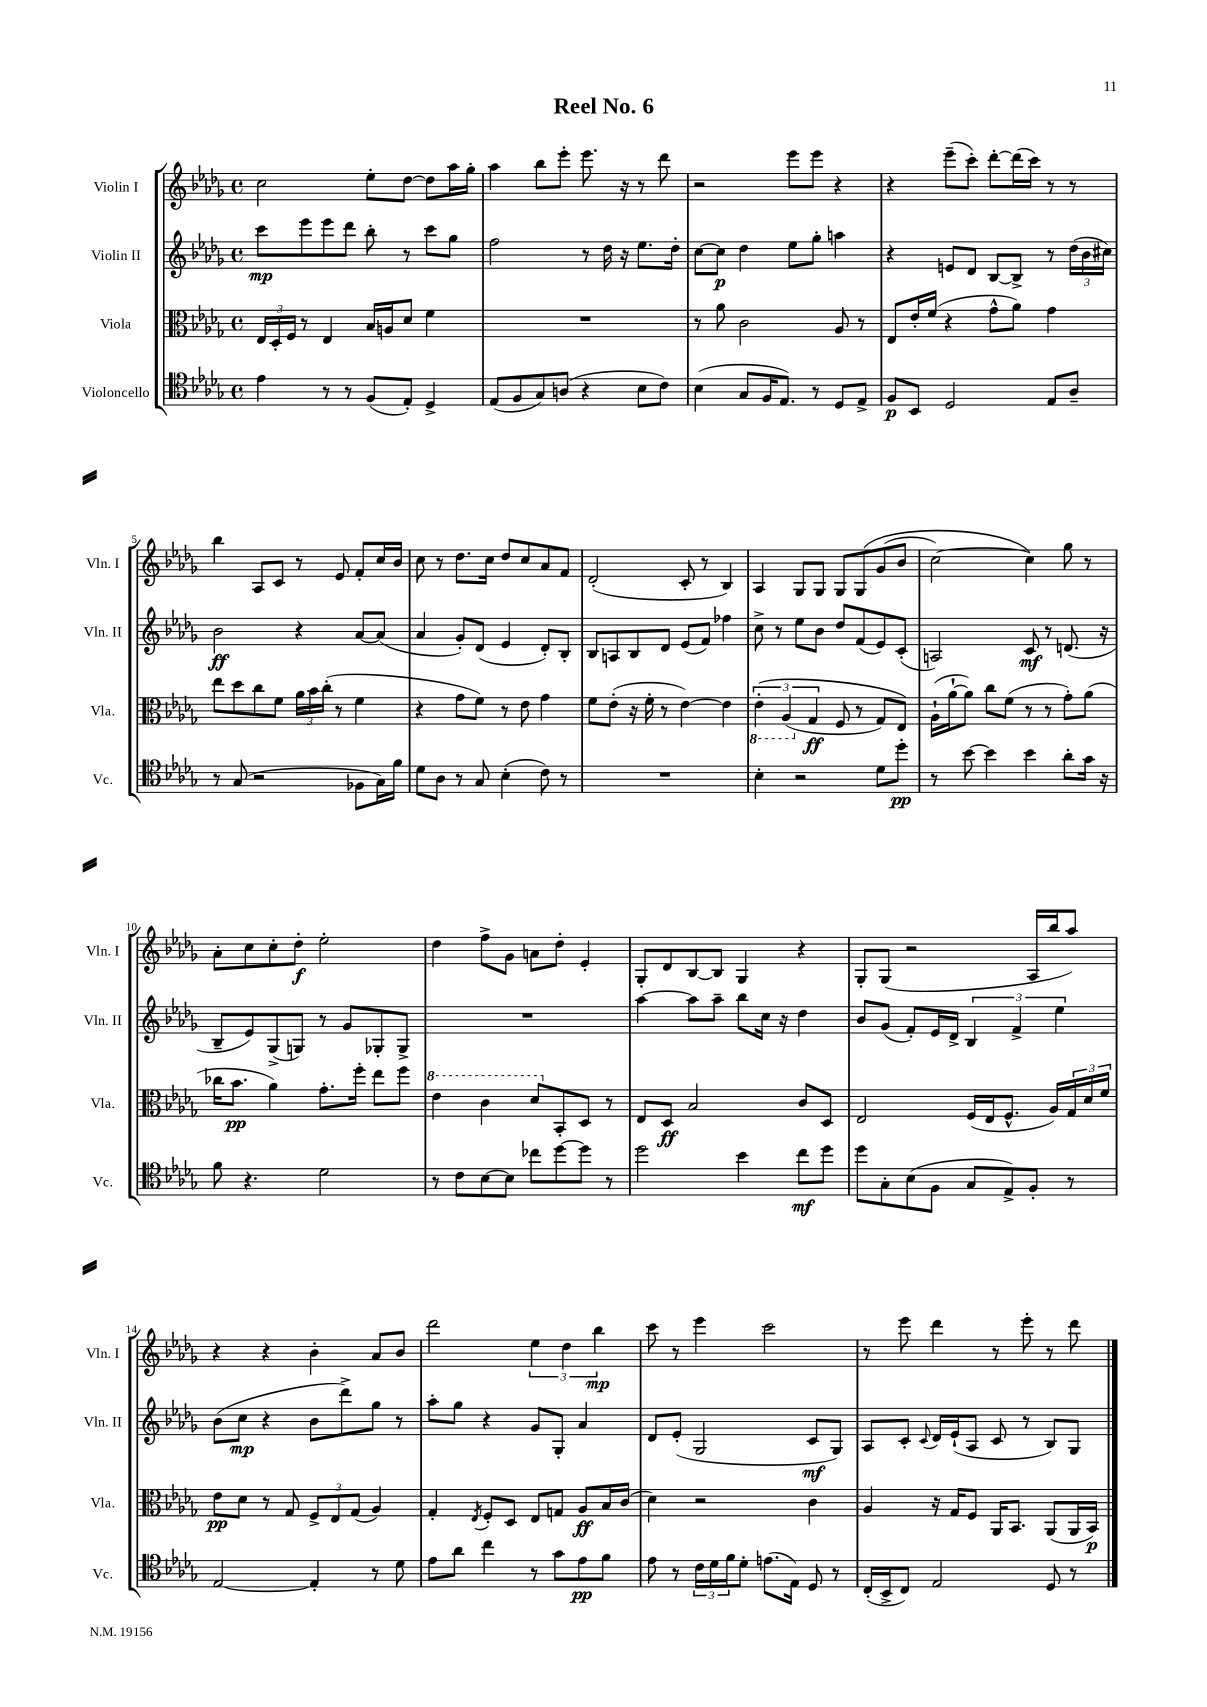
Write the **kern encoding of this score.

**kern	**kern	**kern	**kern
*staff4	*staff3	*staff2	*staff1
*clefC4	*clefC3	*clefG2	*clefG2
*k[b-e-a-d-g-]	*k[b-e-a-d-g-]	*k[b-e-a-d-g-]	*k[b-e-a-d-g-]
*M4/4	*M4/4	*M4/4	*M4/4
*met(c)	*met(c)	*met(c)	*met(c)
4e-	24E-	8ccc	2cc
.	24D-'	.	.
.	24F	.	.
.	8r	8eee-	.
8r	4E-	8eee-	.
8r	.	8ddd-	.
(8F	16B-	8bb-'	8ee-'
.	16A	.	.
8E-')	8d-	8r	[8dd-
4D-^	4f	8ccc	8dd-]
.	.	8gg-	16aa-
.	.	.	16gg-'
=	=	=	=
(8E-	1r	2ff	4aa-
8F	.	.	.
8G-)	.	.	8bb-
(8A	.	.	8eee-'
4r	.	8r	8.eee-
.	.	16dd-	.
.	.	16r	16r
8B-	.	8.ee-	8r
8c)	.	.	8ddd-
.	.	16dd-'	.
=	=	=	=
(4B-	8r	[8cc	2r
.	8a-	8cc]	.
8G-	2c	4dd-	.
16F	.	.	.
8.E-)	.	.	.
.	.	8ee-	8eee-
8r	.	8gg-'	8eee-
8D-	8A-	4aa	4r
8E-^	8r	.	.
=	=	=	=
8F	8E-	4r	4r
8BB-	16e-'	.	.
.	(16f	.	.
2D-	4r	8e	(8eee-~
.	.	8d-	8ccc')
.	8g-^^	[8B-	[8ddd-'
.	8a-)	8B-^]	(16ddd-]
.	.	.	16ccc)
8E-	4g-	8r	8r
8A-~	.	(24dd-	8r
.	.	24b-	.
.	.	24cc#)	.
=	=	=	=
8r	8ee-	2b-	4bb-
(8G-	8dd-	.	.
2r	8cc	.	8A-
.	8f	.	8c
.	24a-	4r	8r
.	24b-	.	.
.	(24cc'	.	.
.	8r	.	8e-
8F-	4f	[8a-	8f'
16G-)	.	(8a-]	16cc
16f	.	.	16b-
=	=	=	=
8d-	4r	4a-	8cc
8A-	.	.	8r
8r	8g-	8g-')	8.dd-
8G-	8f)	(8d-	.
.	.	.	16cc
(4B-'	8r	4e-	8dd-
.	8e-	.	8cc
8c)	4g-	8d-')	8a-
8r	.	8B-'	8f
=	=	=	=
1r	8f	8B-	(2d-'
.	(8e-'	8A	.
.	16r	8B-	.
.	16f'	.	.
.	8r	8d-	.
.	[4e-)	(8e-	8c'
.	.	8f)	8r
.	4e-]	4ff-	4B-)
=	=	=	=
4B-'	&(6E-'	8cc^	4A-
.	.	8r	.
.	(6AA-	.	.
2r	.	8ee-	8G-
.	6G-	.	.
.	.	8b-	8G-
.	8F	8dd-	8G-
.	8r	(8f	&(8G-
8d-	8G-)	8e-)	(8g-
8dd-'	8E-&)	(8c'	8b-
=	=	=	=
8r	(16A-`	2A)	[2cc)
.	[16a-`	.	.
[8b-	8a-])	.	.
4b-]	8cc	.	.
.	(8f	.	.
4b-	8r	8c	4cc]&)
.	8r	8r	.
8a-'	8g-')	(8.d	8gg-
16g-	(8a-	.	8r
16r	.	16r	.
=	=	=	=
8f	16cc-	8B-~	8a-'
.	8.b-	.	.
4.r	.	8e-)	8cc
.	4a-)	(8G-^	8cc'
.	.	8G)	8dd-'
2d-	8.g-'	8r	2ee-'
.	.	8g-	.
.	16ff'	.	.
.	8ee-	8G-'	.
.	8ff	8G-^	.
=	=	=	=
8r	4ee-	1r	4dd-
8c	.	.	.
[8B-	4cc	.	8ff^
8B-]	.	.	8g-
8cc-	8dd-	.	8a
[8dd-	8BB-'	.	8dd-'
8dd-]	8D-	.	4e-'
8r	8r	.	.
=	=	=	=
2dd-	8E-	[4aa-	8G-'
.	8D-	.	8d-
.	2B-	8aa-]	[8B-
.	.	8aa-~	8B-]
4b-	.	8bb-	4G-
.	.	16cc	.
.	.	16r	.
8cc	8c	4dd-	4r
8dd-	8D-	.	.
=	=	=	=
8dd-	2E-	8b-	8G-'
8G-'	.	(8g-	(8G-
(8B-	.	8f')	2r
8F	.	16e-	.
.	.	16d-^	.
8G-	(16F	6B-	.
.	16E-	.	.
8E-^)	8.F^^	.	.
.	.	6f^	.
8F'	.	.	16A-
.	16A-)	.	16bb-
.	.	6ee-	.
8r	24G-	.	8aa-)
.	24d-	.	.
.	24f	.	.
=	=	=	=
[2E-	8e-	(8b-	4r
.	8d-	8cc	.
.	8r	4r	4r
.	8G-	.	.
4E-']	12F^	8b-	4b-'
.	12E-	.	.
.	.	8ddd-^)	.
.	(12G-	.	.
8r	4A-)	8gg-	8a-
8d-	.	8r	8b-
=	=	=	=
8e-	4G-'	8aa-'	2ddd-
8a-	.	8gg-	.
.	8qE-	.	.
4cc	8F'	4r	.
.	8D-	.	.
8r	8E-	8g-	6ee-
8g-	8G	8G-'	.
.	.	.	6dd-
8e-	8A-	4a-	.
.	.	.	6bb-
8f	16B-	.	.
.	(16c	.	.
=	=	=	=
8e-	4d-)	8d-	8ccc
8r	.	(8e-'	8r
24c	2r	2G-	4eee-
24d-	.	.	.
24f	.	.	.
8d-'	.	.	.
(8.e	.	.	2ccc
16E-)	.	.	.
8D-	4c	8c	.
8r	.	8G-)	.
=	=	=	=
(16C'	4A-	8A-	8r
16BB-^	.	.	.
8C)	.	8c'	8eee-
.	.	8qqc	.
2E-	16r	16d-	4ddd-
.	16G-	(16e-`	.
.	8F	8A-	.
.	16AA-	8c	8r
.	8.BB-	.	.
.	.	8r	8eee-'
8D-	(8AA-	8B-)	8r
8r	16AA-	8G-	8ddd-
.	16BB-)	.	.
==	==	==	==
*-	*-	*-	*-
